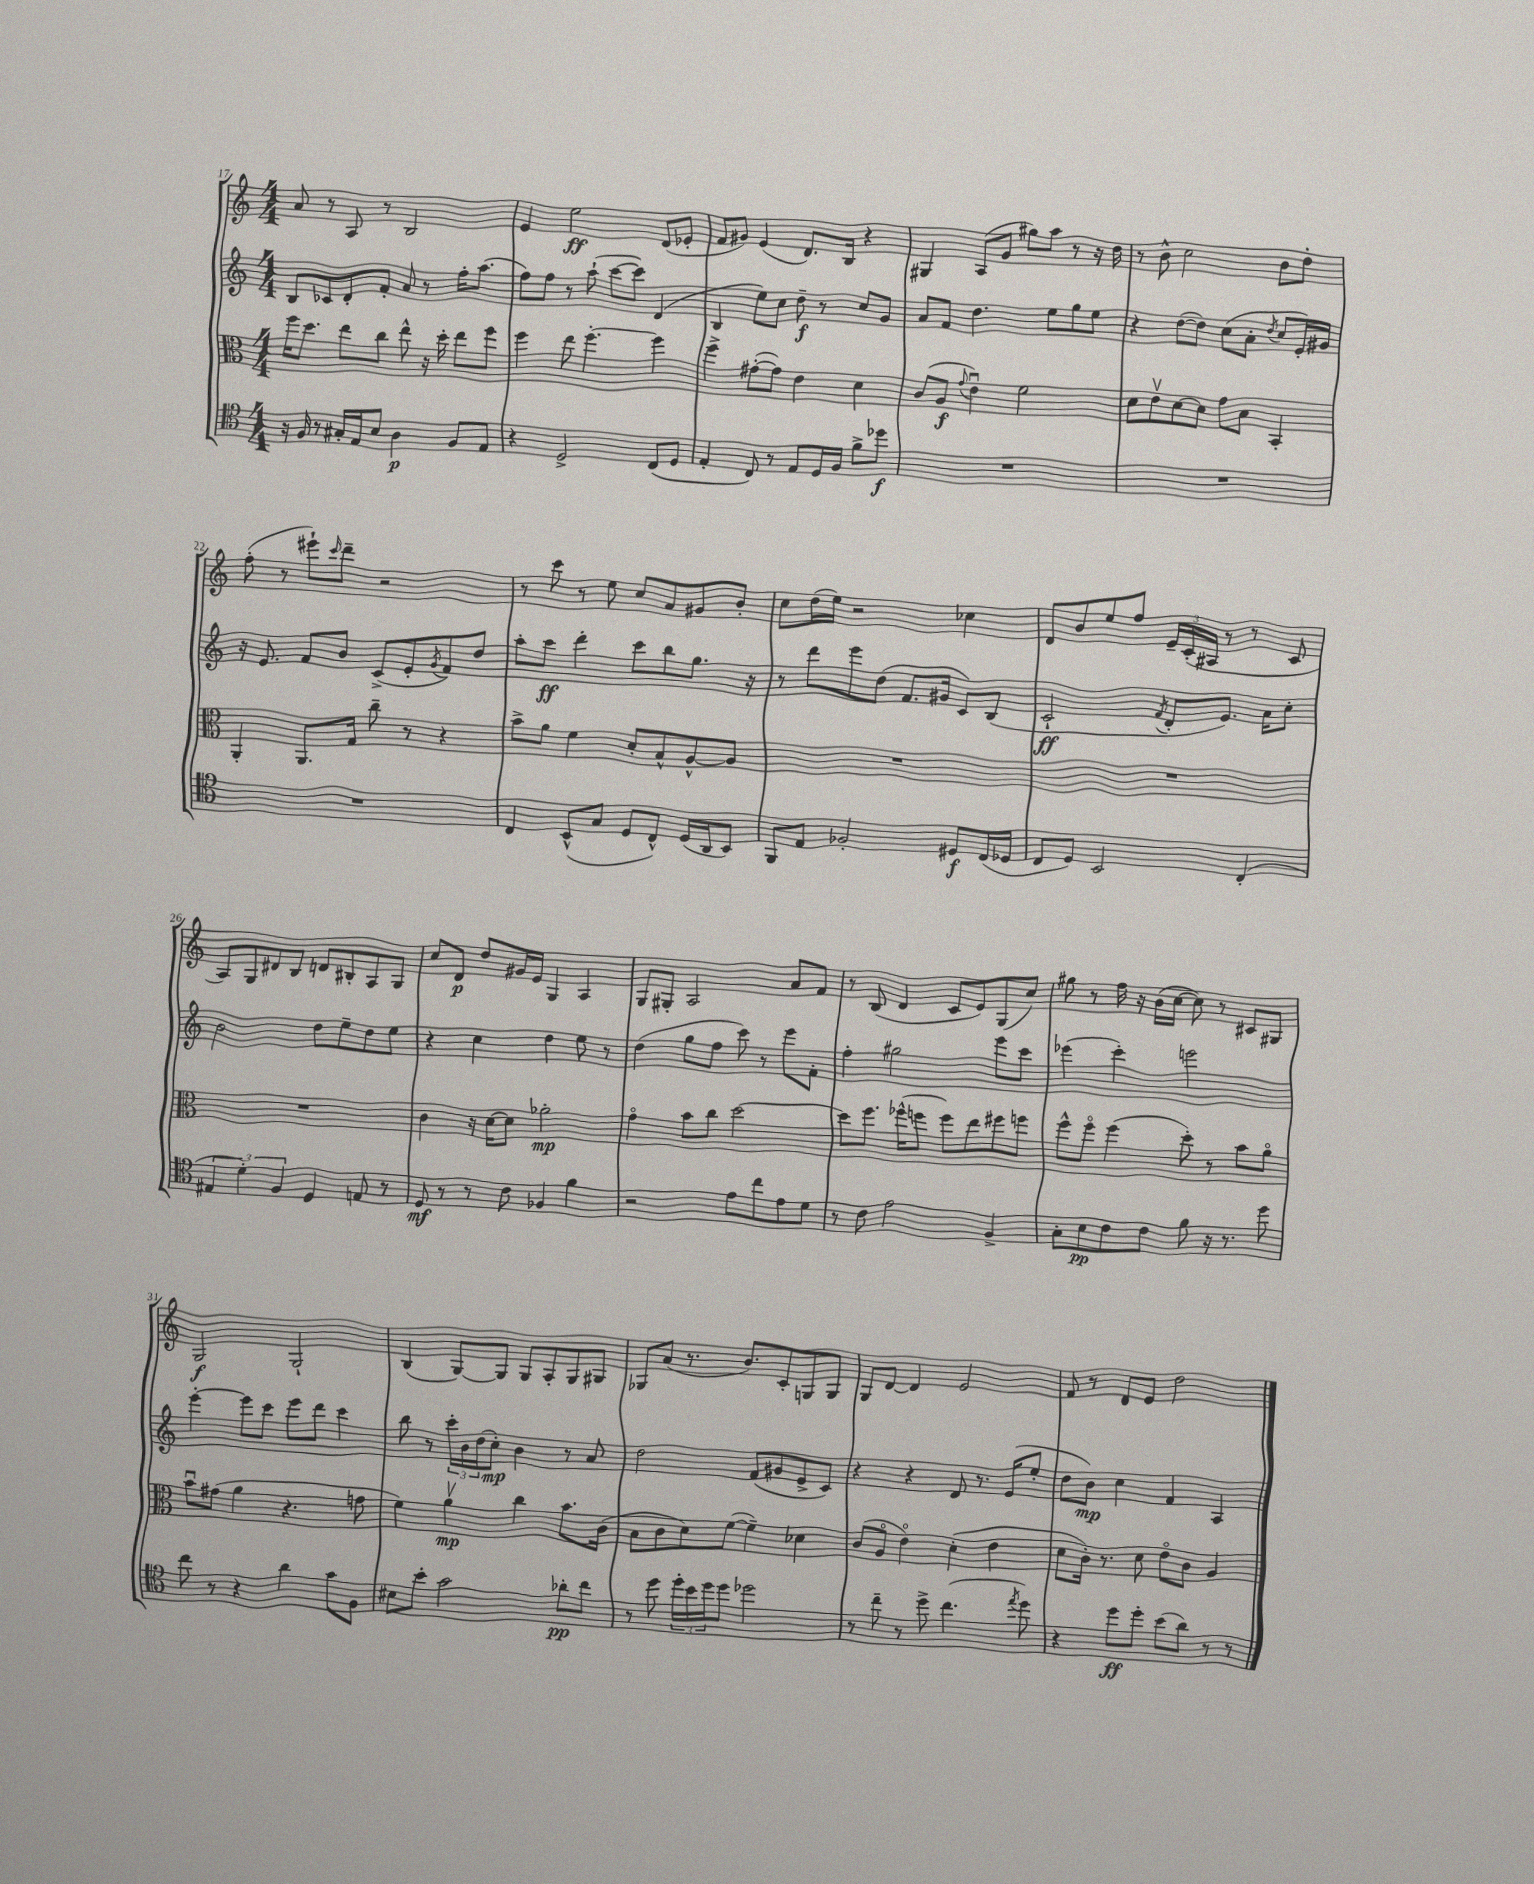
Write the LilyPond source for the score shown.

<<
\new StaffGroup <<
\new Staff = "s0" {
    \clef treble \key c \major \numericTimeSignature \time 4/4
    a'8 r8 a8 r8 b2 |
    e'4 e''2\ff d'8( ees'8-. |
    f'8 gis'8) e'4( d'8.) b16 r4 |
    gis4 a8( g'8 gis''8) a''8 r8 r16 d''16 |
    r8 b'8-^ c''2 b'8 d''8-. |
    f''8-.( r8 eis'''8-!) \grace { c'''16 } d'''8-- r2 |
    r8 c'''8 r8 e''8 c''8 a'8 gis'8 b'8-. |
    c''8 d''16( e''16) r2 ces''4 |
    d'8 b'8 e''8 f''8 \tuplet 3/2 { e'16-- c'16-.( ais16 } r8 r8 c'8 |
    a8) g8 dis'8 b8 d'8 bis8-. a8 g8 |
    c''8 d'8\p d''8 gis'16 e'16 g4 a4 |
    g8 gis8-. a2 a'8 f'8 |
    r8 b8( d'4 c'8 e'8) g8( c''8) |
    gis''8 r8 f''16 r16 b'16( c''16~ c''8) r8 cis'8 gis8 |
    g2\f g2-! |
    b4( g8~) g8 g8 a8-. g8 gis8 |
    ges8 a'8( r8. b'8.) c'8-. g8 g8 |
    g8 d'8~ d'4 e'2 |
    f'8 r8 d'8 e'8 d''2 \bar "|." |
}
\new Staff = "s1" {
    \clef treble \key c \major \numericTimeSignature \time 4/4
    b8 ces'8 d'8-. f'8-. a'8 r8 f''16-. a''8.( |
    f''8) f''8 r8 a''8-!( c'''8~ c'''8) d'4( |
    b4 e''8) c''8 d''8--\f r8 c''8 g'8 |
    a'8 f'8 d''4. e''8 g''8 e''8 |
    r4 d''8~( d''8) c''8( a'8-. \acciaccatura { d''8 } c''8 e'16-.) gis'16 |
    r16 e'8. f'8 b'8 c'8->( e'8-. \acciaccatura { g'8 } f'8) d''8 |
    a''8-. c'''8\ff d'''4-. c'''8 b''8 g''8. r16 |
    r8 d'''8 e'''8 d''8( f'8. gis'16 c'8) b8( |
    c'2-!\ff \acciaccatura { f'8 } d'8-. e'8.) a'16 c''8-. |
    b'2 d''8 e''8-- d''8 e''8 |
    r4 c''4 d''4 e''8 r8 |
    d''4( g''8 f''8 c'''8) r8 e'''8 f'8-. |
    f''4-. gis''2 e'''8 c'''8 |
    ees'''4( c'''4-.) e'''2 |
    e'''4~-. e'''8 c'''8 e'''8 d'''8 c'''4 |
    b''8 r8 \tuplet 3/2 { c'''16-. b'16 d''16( } c''8-.\mp) b'4 r8 a'8 |
    d''2 f'8( gis'8 e'8-> c'8) |
    r4 r4 d'8 r8. e'16( e''8-. |
    d''8 b'8\mp) c''4 f'4 a4 \bar "|." |
}
\new Staff = "s2" {
    \clef alto \key c \major \numericTimeSignature \time 4/4
    f''16 d''8. e''8 c''8 e''8-^ r16 d''16-. e''8 f''8 |
    f''4 e''8 f''4.~-. f''4 |
    f''4-> gis'8~-.( gis'8) e'4 d'4 |
    c'8( a8\f \appoggiatura { g'8 } e'4\downbow) f'2 |
    d'8 e'8\upbow d'8~ d'8 g'8 b8 b,4-. |
    a,4-. a,8. g16 c''8-- r8 r4 |
    b'8-> a'8 f'4 d'8-. b8-^ a8~-^ a8 |
    R1 |
    R1 |
    R1 |
    c'4 r16 d'16~ d'8 aes'2-.\mp |
    g'4\flageolet b'8 c''8 d''2~ |
    d''8 f''8. fes''16-^( f''8 f''8) e''8 fis''8 f''8 |
    f''8-^ f''8\flageolet f''4( d''8-.) r8 b'8 a'8\flageolet |
    b'8\downbow gis'8( a'4 r4. g'8 |
    f'4) a'4\upbow\mp c''4 b'8. c'16( |
    b8 c'8 d'8) f'8~( f'4--) des'4 |
    c'8( a8\flageolet e'4\flageolet) d'4-.( e'4 |
    d'8 c'16-.) r8. d'8 e'8\flageolet c'8 a4 \bar "|." |
}
\new Staff = "s3" {
    \clef tenor \key c \major \numericTimeSignature \time 4/4
    r16 f16 r8 gis16-. e16 b8 a4\p f8 e8 |
    r4 d2-> c8( d8 |
    e4-. c8) r8 e8 d16 f16 f'8-> des''8\f |
    R1 |
    R1 |
    R1 |
    c4 b,8-^( g8 d8 c8-^) d16( a,16 b,8) |
    f,8 e8 fes2-. dis8\f c16( des16 |
    c8 d8) b,2 c4-.( |
    \tuplet 3/2 { eis4 d'4-.) f4 } d4 e8 r8 |
    d8\mf r8 r8 c'8 fes4 f'4 |
    r2 e'8 c''8 e'8 d'8 |
    r8 c'8 e'2 f4-> |
    g8-. b8\pp c'8 c'8 f'8 r16 r8. d''8 |
    c''8 r8 r4 a'4 g'8 f8 |
    bis8 b'8-. g'2 aes'8-.\pp c''8 |
    r8 d''8 \tuplet 3/2 { d''16-. b'16 d''16 } d''8 des''2 |
    r8 c''8-- r8 d''8-> c''4.( \acciaccatura { e''8 } d''8) |
    r4 d''8\ff d''8-. b'8( a'8) r8 r8 \bar "|." |
}
>>
>>
\layout { \context { \Score currentBarNumber = #17 } }
